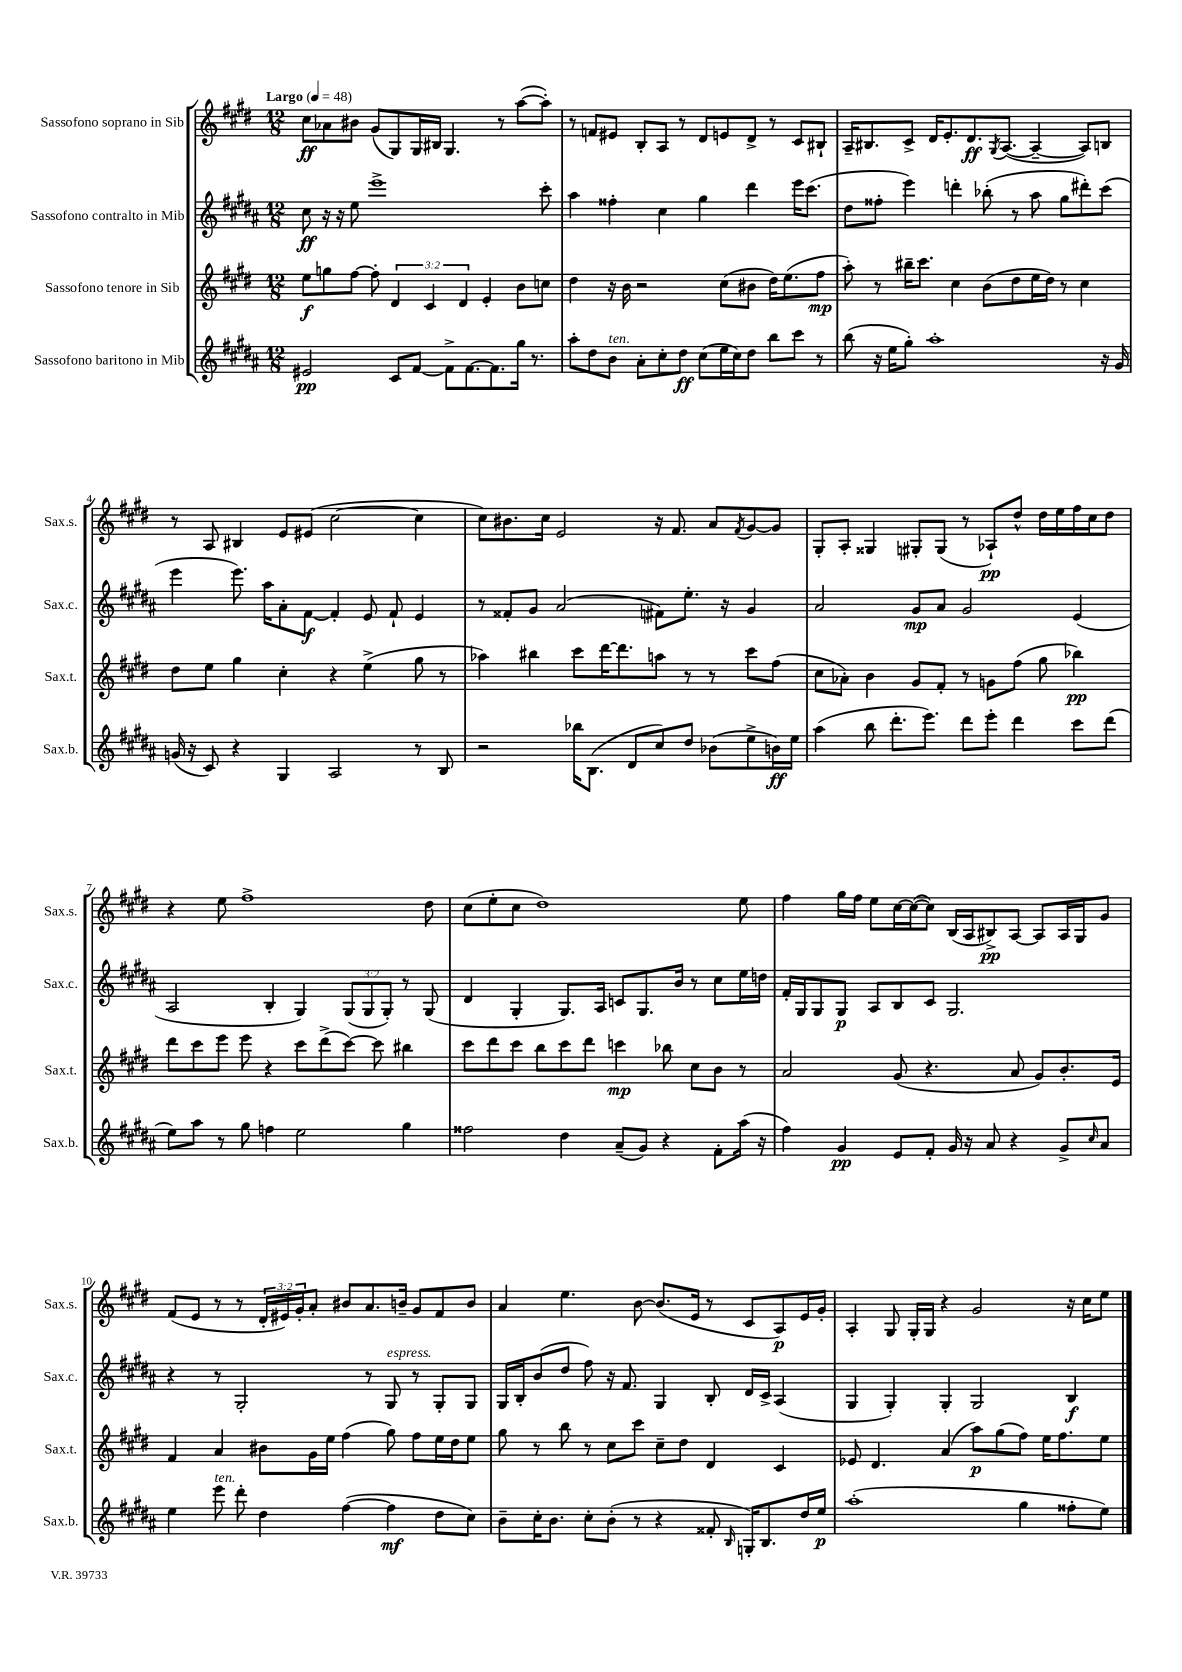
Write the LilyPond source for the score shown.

<<
\new StaffGroup <<
\new Staff = "s0" \with { instrumentName = "Sassofono soprano in Sib" shortInstrumentName = "Sax.s." } {
    \clef treble \key e \major \numericTimeSignature \time 12/8 \override Staff.TupletNumber.text = #tuplet-number::calc-fraction-text \tempo "Largo" 4 = 48
    cis''8\ff aes'8 bis'8 gis'8( gis8) gis16 bis16 gis4. r8 a''8~( a''8-.) |
    r8 f'8 eis'8 b8-. a8 r8 dis'8 e'8 dis'8-> r8 cis'8 bis8-! |
    a16-- bis8. cis'8-> dis'16 e'8.-. dis'8.\ff \acciaccatura { gis8 } a8.~( a4~-- a8) b8 |
    r8 a8 bis4 e'8 eis'8( cis''2~ cis''4 |
    cis''8) bis'8. cis''16 e'2 r16 fis'8. a'8 \acciaccatura { fis'8 } gis'8~ gis'8 |
    gis8-. a8-. gisis4 gis8-. gis8( r8 aes8-!\pp) dis''8-^ dis''16 e''16 fis''16 cis''16 dis''8 |
    r4 e''8 fis''1-> dis''8 |
    cis''8( e''8-. cis''8 dis''1) e''8 |
    fis''4 gis''16 fis''16 e''8 cis''16~ cis''16~( cis''8) b16( a16 bis8->\pp) a8~ a8 a16 gis16 gis'8 |
    fis'8( e'8 r8 r8 \tuplet 3/2 { dis'16-. eis'16) gis'16-. } a'8-. bis'8 a'8. b'16-- gis'8 fis'8 b'8 |
    a'4 e''4. b'8~ b'8.( e'16 r8 cis'8 a8\p) e'16 gis'16-. |
    a4-. gis8 gis16-. gis16 r4 gis'2 r16 cis''16 e''8 \bar "|." |
}
\new Staff = "s1" \with { instrumentName = "Sassofono contralto in Mib" shortInstrumentName = "Sax.c." } {
    \clef treble \key b \major \numericTimeSignature \time 12/8 \override Staff.TupletNumber.text = #tuplet-number::calc-fraction-text
    cis''8\ff r16 r16 e''8 e'''1-> cis'''8-. |
    ais''4 fisis''4-. cis''4 gis''4 dis'''4 e'''16 cis'''8.( |
    dis''8 fisis''8-. e'''4) d'''4-. bes''8-.( r8 ais''8 gis''8 dis'''8-.) cis'''8( |
    e'''4 e'''8.) ais''16 ais'8-. fis'8~\f fis'4-. e'8 fis'8-! e'4 |
    r8 fisis'8-. gis'8 ais'2( fis'8) e''8.-. r16 gis'4 |
    ais'2 gis'8\mp ais'8 gis'2 e'4( |
    ais2 b4-. gis4) \tuplet 3/2 { gis8( gis8 gis8-.) } r8 gis8( |
    dis'4 gis4-. gis8.) ais16 c'8 gis8. b'16 r8 cis''8 e''16 d''16 |
    fis'16-. gis16 gis8 gis8\p ais8 b8 cis'8 gis2. |
    r4 r8 gis2-. r8 gis8^\markup { \italic "espress." } r8 gis8-. gis8 |
    gis16 b16-. b'8( dis''8 fis''8) r16 fis'8. gis4 b8-. dis'16 cis'16-> ais4( |
    gis4 gis4-.) gis4-. gis2 b4\f \bar "|." |
}
\new Staff = "s2" \with { instrumentName = "Sassofono tenore in Sib" shortInstrumentName = "Sax.t." } {
    \clef treble \key e \major \numericTimeSignature \time 12/8 \override Staff.TupletNumber.text = #tuplet-number::calc-fraction-text
    e''8\f g''8 fis''8~ fis''8-. \tuplet 3/2 { dis'4 cis'4 dis'4 } e'4-. b'8 c''8 |
    dis''4 r16 b'16 r2 cis''8( bis'8 dis''16) e''8.( fis''8\mp |
    a''8-.) r8 bis''16-- cis'''8. cis''4 b'8( dis''8 e''16 dis''16) r8 cis''4 |
    dis''8 e''8 gis''4 cis''4-. r4 e''4->( gis''8 r8 |
    aes''4) bis''4 cis'''8 dis'''16~ dis'''8. a''8 r8 r8 cis'''8 fis''8( |
    cis''8 aes'8-.) b'4 gis'8 fis'8-. r8 g'8 fis''8( gis''8 bes''4\pp) |
    dis'''8 cis'''8 e'''8 e'''8 r4 cis'''8 dis'''8->( cis'''8~) cis'''8 bis''4 |
    cis'''8 dis'''8 cis'''8 b''8 cis'''8 dis'''8 c'''4\mp bes''8 cis''8 b'8 r8 |
    a'2 gis'8( r4. a'8 gis'8) b'8.-. e'16 |
    fis'4 a'4 bis'8 gis'16 e''16 fis''4( gis''8) fis''8 e''16 dis''16 e''8 |
    gis''8 r8 b''8 r8 cis''8 cis'''8 cis''8-- dis''8 dis'4 cis'4 |
    ees'8 dis'4. a'4( a''8\p) gis''8( fis''8) e''16 fis''8. e''8 \bar "|." |
}
\new Staff = "s3" \with { instrumentName = "Sassofono baritono in Mib" shortInstrumentName = "Sax.b." } {
    \clef treble \key b \major \numericTimeSignature \time 12/8
    eis'2\pp cis'8 fis'8~ fis'8-> fis'8.~ fis'8. gis''16 r8. |
    ais''8-. dis''8 b'8^\markup { \italic "ten." } ais'8-. cis''8-. dis''8\ff cis''8( e''16 cis''16) dis''8 b''8 cis'''8 r8 |
    b''8( r16 e''16 gis''8-.) ais''1-. r16 gis'16 |
    g'16( r16 cis'8) r4 gis4 ais2 r8 b8 |
    r2 bes''16 b8.( dis'8 cis''8) dis''8 bes'8( e''8-> b'16\ff) e''16 |
    ais''4( b''8 dis'''8.-. e'''8.) dis'''8 e'''8-. dis'''4 cis'''8 dis'''8( |
    e''8) ais''8 r8 gis''8 f''4 e''2 gis''4 |
    fisis''2 dis''4 ais'8--( gis'8) r4 fis'8-. ais''16( r16 |
    fis''4) gis'4\pp e'8 fis'8-. gis'16 r16 ais'8 r4 gis'8-> \grace { cis''16 } ais'8 |
    e''4 e'''8^\markup { \italic "ten." } dis'''8-. dis''4 fis''4~( fis''4\mf dis''8 cis''8) |
    b'8-- cis''16-. b'8. cis''8-. b'8-.( r8 r4 fisis'8-. \grace { b16 } g16-.) b8. dis''16 e''16\p |
    ais''1-.( gis''4 fisis''8-. e''8) \bar "|." |
}
>>
>>
